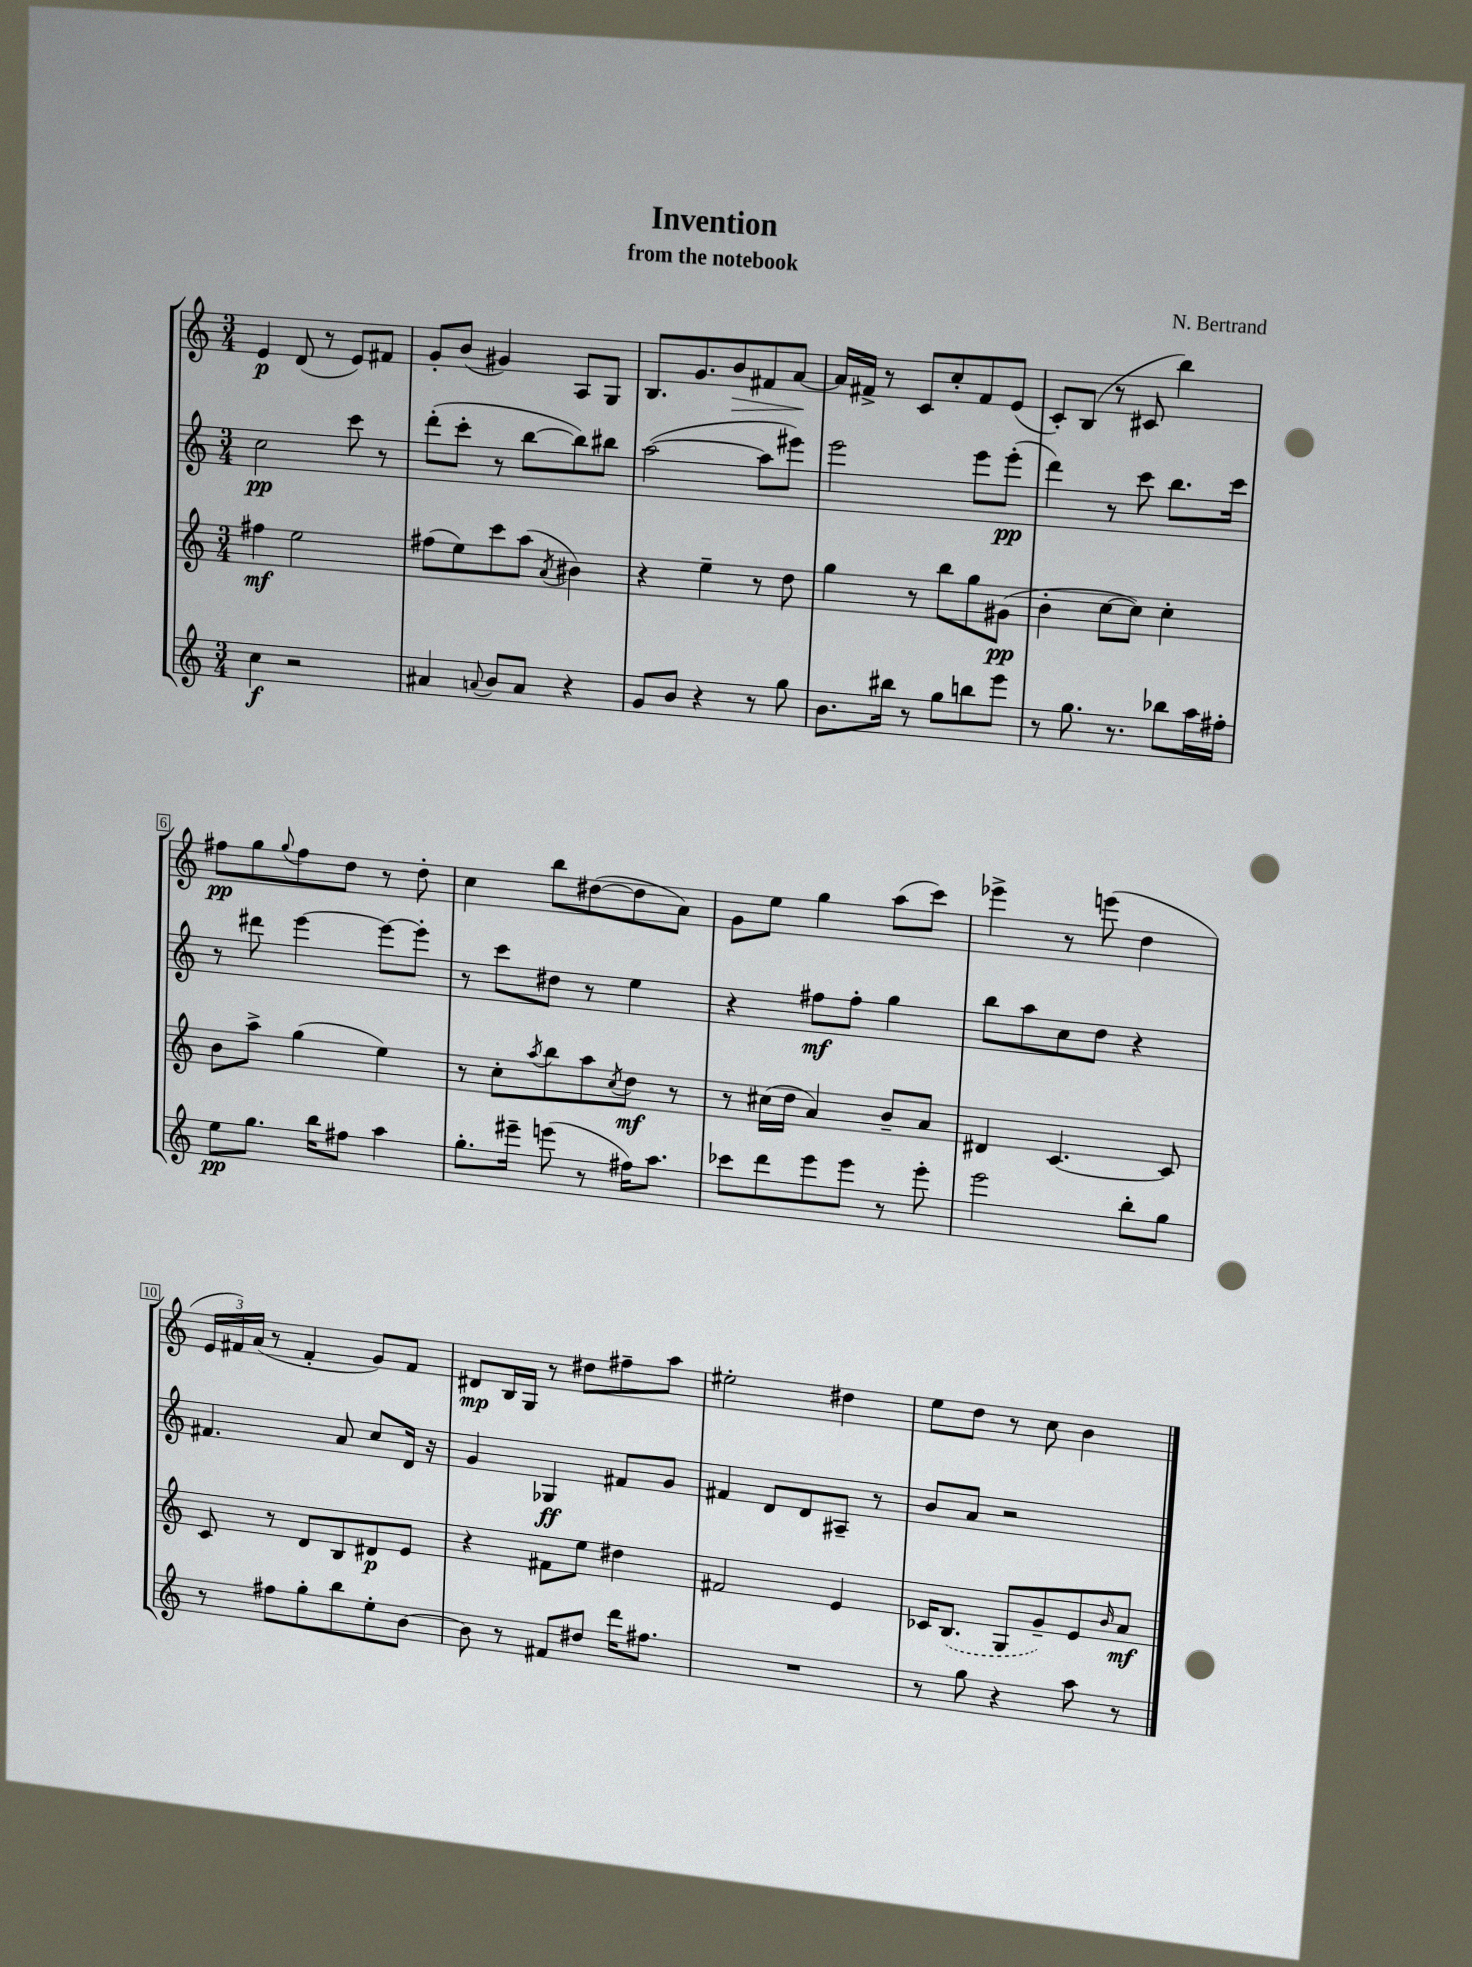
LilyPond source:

\header { title = "Invention" composer = "N. Bertrand" subtitle = "from the notebook" }
<<
\new StaffGroup <<
\new Staff = "s0" {
    \clef treble \key c \major \numericTimeSignature \time 3/4
    e'4\p d'8( r8 e'8) fis'8 |
    g'8-. b'8( gis'4) a8 g8 |
    b8. g'8. b'8\> fis'8 a'8~\! |
    a'16 fis'16-> r8 c'8 c''8-. fis'8 e'8( |
    c'8-.) b8( r8 cis'8 b''4) |
    fis''8\pp g''8 \appoggiatura { g''8 } fis''8 d''8 r8 d''8-. |
    c''4 b''8 dis''8~( dis''8 a'8) |
    g'8 e''8 g''4 a''8( c'''8) |
    ees'''4-> r8 e'''8( d''4 |
    \tuplet 3/2 { e'16 fis'16) a'16( } r8 fis'4-. g'8) fis'8 |
    dis'8\mp b16 g16 r8 dis''8 fis''8-- a''8 |
    eis''2-. dis''4 |
    e''8 d''8 r8 c''8 b'4 \bar "|." |
}
\new Staff = "s1" {
    \clef treble \key c \major \numericTimeSignature \time 3/4
    c''2\pp c'''8 r8 |
    d'''8-.( c'''8-. r8 b''8~ b''8) bis''8 |
    a''2~( a''8 eis'''8) |
    e'''2 e'''8 e'''8-.\pp( |
    d'''4) r8 c'''8 b''8. c'''16 |
    r8 dis'''8 e'''4~ e'''8~ e'''8-. |
    r8 c'''8 dis''8 r8 e''4 |
    r4 fis''8\mf fis''8-. g''4 |
    b''8 a''8 c''8 d''8 r4 |
    fis'4. a'8 c''8 d'16 r16 |
    g'4 ges4\ff fis'8 g'8 |
    fis'4 d'8 d'8 ais8-- r8 |
    b'8 a'8 r2 \bar "|." |
}
\new Staff = "s2" {
    \clef treble \key c \major \numericTimeSignature \time 3/4
    fis''4\mf e''2 |
    fis''8( e''8) c'''8 a''8( \acciaccatura { a'8 } bis'4) |
    r4 e''4-- r8 d''8 |
    g''4 r8 b''8 g''8 gis'8\pp( |
    b'4-. c''8~ c''8) c''4-. |
    b'8 a''8-> g''4( e''4) |
    r8 c''8-. \acciaccatura { a''8 } b''8 a''8 \acciaccatura { c''8 } d''8\mf r8 |
    r8 cis''16( d''16 a'4) b'8-- a'8 |
    dis'4 c'4.~ c'8 |
    c'8 r8 d'8 b8 dis'8\p e'8 |
    r4 fis'8 e''8 dis''4 |
    fis'2 e'4 |
    ces'16 \once \slurDashed b8.( g8 g'8--) e'8 \grace { b'16 } a'8\mf \bar "|." |
}
\new Staff = "s3" {
    \clef treble \key c \major \numericTimeSignature \time 3/4
    c''4\f r2 |
    ais'4 \appoggiatura { a'8 } b'8 a'8 r4 |
    g'8 b'8 r4 r8 g''8 |
    b'8. bis''16 r8 g''8 b''8 e'''8 |
    r8 g''8. r8. bes''8 a''16 fis''16-. |
    e''8\pp g''8. b''16 fis''8 a''4 |
    g''8.-. eis'''16-- e'''8( r8 fis''16) a''8. |
    ces'''8 d'''8 e'''8 e'''8 r8 e'''8-. |
    e'''2 b''8-. g''8 |
    r8 fis''8 g''8-. b''8 e''8-. b'8~ |
    b'8 r8 fis'8 dis''8 d'''16 fis''8. |
    R2. |
    r8 g''8 r4 a''8 r8 \bar "|." |
}
>>
>>
\layout { \context { \Score \override BarNumber.stencil = #(make-stencil-boxer 0.1 0.3 ly:text-interface::print) } }
